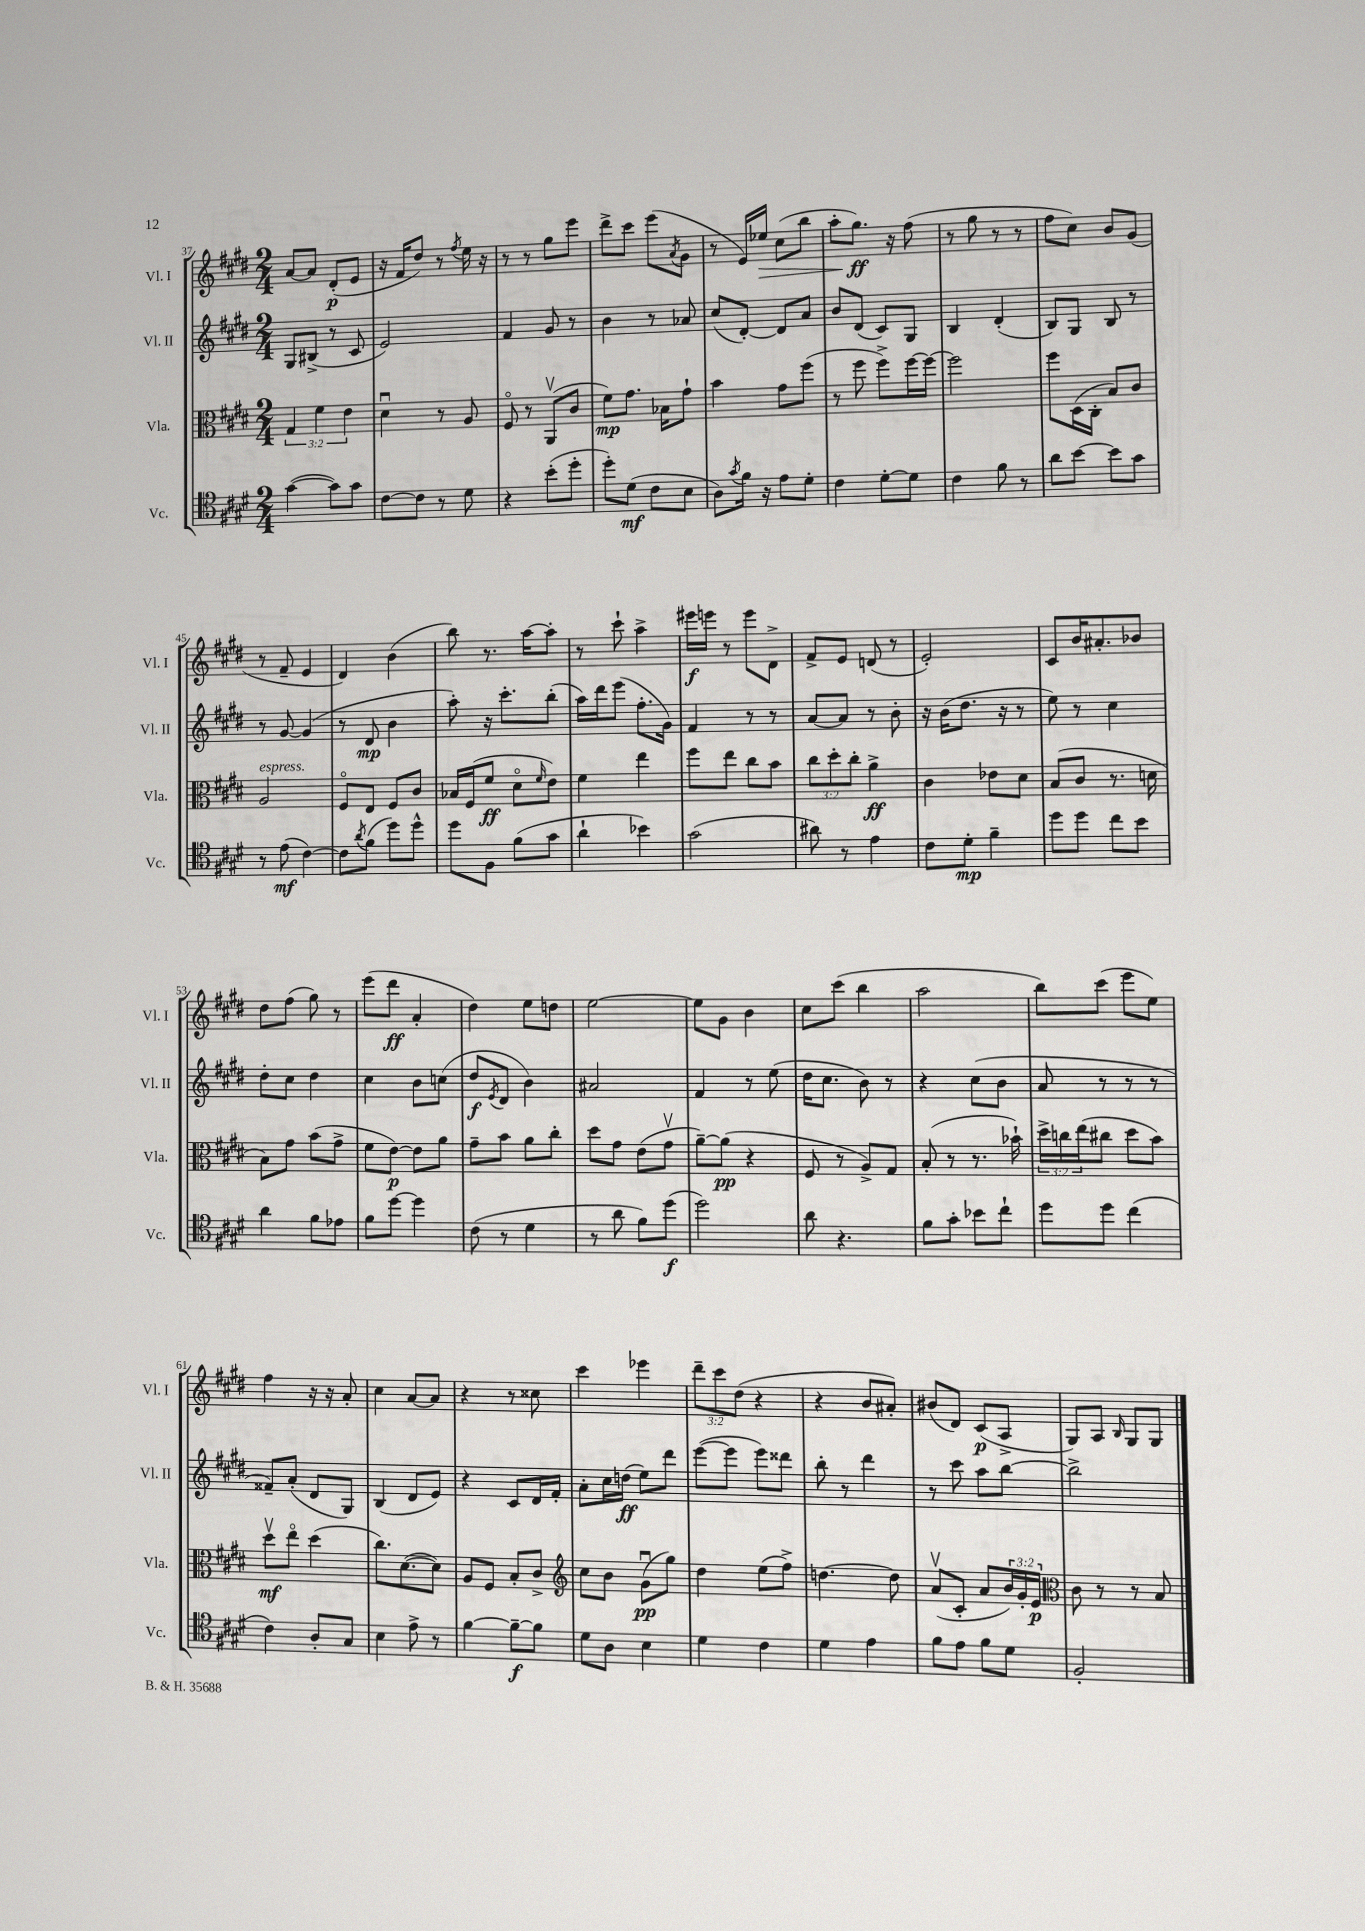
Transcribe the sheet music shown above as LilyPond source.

<<
\new StaffGroup <<
\new Staff = "s0" \with { instrumentName = "Vl. I" shortInstrumentName = "Vl. I" } {
    \clef treble \key e \major \numericTimeSignature \time 2/4 \override Staff.TupletNumber.text = #tuplet-number::calc-fraction-text
    a'8~ a'8 dis'8-.\p( e'8 |
    r16 fis'16 dis''8) r8 \acciaccatura { fis''8 } e''16 r16 |
    r8 r8 gis''8 e'''8 |
    dis'''8-> cis'''8 e'''8( \acciaccatura { a'8 } gis'8 |
    r8 e'16) ees''16\> cis''8( b''8 |
    a''8-. gis''8.\ff\!) r16 fis''8( |
    r8 gis''8 r8 r8 |
    fis''8 cis''8) b'8 gis'8( |
    r8 fis'8-- e'4 |
    dis'4) b'4( |
    b''8) r8. a''16~ a''8-. |
    r8 cis'''8-! a''4-> |
    eis'''16\f e'''16 r8 e'''8 dis'8-> |
    fis'8-> e'8 d'8( r8 |
    e'2-.) |
    cis'8 b'16 ais'8.-. bes'8 |
    dis''8 fis''8( gis''8) r8 |
    e'''8( dis'''8\ff a'4-. |
    dis''4) e''8 d''8 |
    e''2~ |
    e''8 gis'8 b'4 |
    cis''8 cis'''8( b''4 |
    a''2 |
    b''8) cis'''8( e'''8 e''8) |
    fis''4 r16 r16 a'8-. |
    cis''4 a'8~ a'8 |
    r4 r8 cisis''8 |
    cis'''4 ees'''4 |
    \tuplet 3/2 { dis'''8-- cis'''8 dis''8( } r4 |
    r4 b'8 ais'8-.) |
    bis'8( dis'8) cis'8\p( a8-> |
    gis8) a8 \grace { b16 } gis8 gis8 \bar "|." |
}
\new Staff = "s1" \with { instrumentName = "Vl. II" shortInstrumentName = "Vl. II" } {
    \clef treble \key e \major \numericTimeSignature \time 2/4
    gis8 bis8->( r8 cis'8 |
    e'2) |
    fis'4 gis'8 r8 |
    b'4 r8 aes'8 |
    cis''8( dis'8~-.) dis'8 a'8 |
    b'8 dis'8( cis'8) gis8 |
    b4 dis'4-.( |
    b8) gis8 b8 r8 |
    r8 gis'8~ gis'4( |
    r8 dis'8\mp b'4 |
    a''8-.) r16 cis'''8.-. b''8-.( |
    a''16) dis'''16 e'''8( fis''8.-. gis'16) |
    fis'4 r8 r8 |
    a'8~ a'8 r8 b'8-. |
    r16 b'16( dis''8. r16 r8 |
    e''8) r8 cis''4 |
    dis''8-. cis''8 dis''4 |
    cis''4 b'8 c''8( |
    dis''8\f \acciaccatura { e'8 } dis'8 b'4) |
    ais'2 |
    fis'4 r8 e''8( |
    dis''16 cis''8. b'8) r8 |
    r4 cis''8( b'8 |
    a'8 r8 r8 r8 |
    fisis'8--) a'8-.( dis'8 gis8) |
    b4( dis'8 e'8) |
    r4 cis'8 dis'16 fis'16-. |
    a'8-. cis''16 d''16\ff( e''8) dis'''8 |
    e'''8~( e'''8 e'''8) disis'''8 |
    b''8-. r8 dis'''4 |
    r8 cis'''8 a''8 b''8~ |
    b''2-> \bar "|." |
}
\new Staff = "s2" \with { instrumentName = "Vla." shortInstrumentName = "Vla." } {
    \clef alto \key e \major \numericTimeSignature \time 2/4 \override Staff.TupletNumber.text = #tuplet-number::calc-fraction-text
    \tuplet 3/2 { gis4 fis'4 e'4 } |
    dis'4\downbow r8 a8 |
    fis8\flageolet r8 a,8\upbow( cis'8 |
    fis'8\mp) gis'8. bes16 gis'8-! |
    b'4 gis'8 fis''8( |
    r8 fis''8 fis''8->) fis''16~ fis''16~ |
    fis''2 |
    fis''8 dis16( cis16-. b8) cis'8 |
    a2^\markup { \italic "espress." } |
    fis8\flageolet e8 fis8 cis'8 |
    bes16 fis16( fis'8\ff dis'8\flageolet \grace { fis'16 } e'8) |
    fis'4 e''4 |
    fis''8 e''8 cis''8 b'8 |
    \tuplet 3/2 { cis''8 dis''8-. cis''8-. } a'4->\ff |
    cis'4 ees'8 dis'8 |
    b8( cis'8 r8. d'16 |
    b8) gis'8 b'8( gis'8-> |
    fis'8 e'8~\p) e'8 a'8 |
    gis'8-- b'8 a'8 cis''8-. |
    dis''8 gis'8 e'8( gis'8\upbow |
    a'8~--) a'8\pp( r4 |
    fis8 r8 a8->) gis8 |
    b8-.( r8 r8. bes'16-!) |
    \tuplet 3/2 { dis''16-> c''16 e''16( } cis''8 dis''8 b'8) |
    dis''8\upbow\mf e''8\flageolet dis''4( |
    cis''8.) dis'8.~( dis'8) |
    a8 fis8 b8-. cis'8-> |
    \clef treble cis''8 b'8 gis'8\downbow\pp( gis''8) |
    dis''4 e''8( fis''8->) |
    d''4.~ d''8 |
    a'8\upbow( cis'8-. a'8 \tuplet 3/2 { b'16) gis'16-. e'16\p } |
    \clef alto cis'8 r8 r8 b8 \bar "|." |
}
\new Staff = "s3" \with { instrumentName = "Vc." shortInstrumentName = "Vc." } {
    \clef tenor \key e \major \numericTimeSignature \time 2/4
    gis'4~( gis'8) gis'8 |
    cis'8~ cis'8 r8 dis'8 |
    r4 b'8-.( dis''8-. |
    dis''8-.) dis'8\mf( cis'8 b8 |
    a8) \acciaccatura { gis'8 } fis'16 r16 e'8 dis'8-. |
    cis'4 dis'8~-. dis'8 |
    cis'4 fis'8 r8 |
    a'8 b'8~ b'8 gis'8 |
    r8 e'8\mf( cis'4~) |
    cis'8 \acciaccatura { a'8 } fis'8( dis''8) dis''8-^ |
    dis''8 fis8 fis'8( gis'8 |
    a'4-! bes'4) |
    gis'2( |
    ais'8) r8 e'4 |
    cis'8 dis'8-.\mp fis'4-- |
    dis''8 dis''8 cis''8 b'8 |
    a'4 fis'8 ees'8 |
    fis'8 dis''8~ dis''4 |
    cis'8( r8 dis'4 |
    r8 a'8 fis'8) dis''8\f( |
    dis''2) |
    a'8 r4. |
    fis'8 gis'8-. bes'8 cis''8-! |
    dis''8 dis''8 cis''4( |
    cis'4) a8-. gis8 |
    b4 e'8-> r8 |
    fis'4~ fis'8~--\f fis'8 |
    dis'8 a8 b4 |
    dis'4 cis'4 |
    dis'4 e'4 |
    fis'8 e'8 fis'8 dis'8 |
    fis2-. \bar "|." |
}
>>
>>
\layout { \context { \Score currentBarNumber = #37 } }
